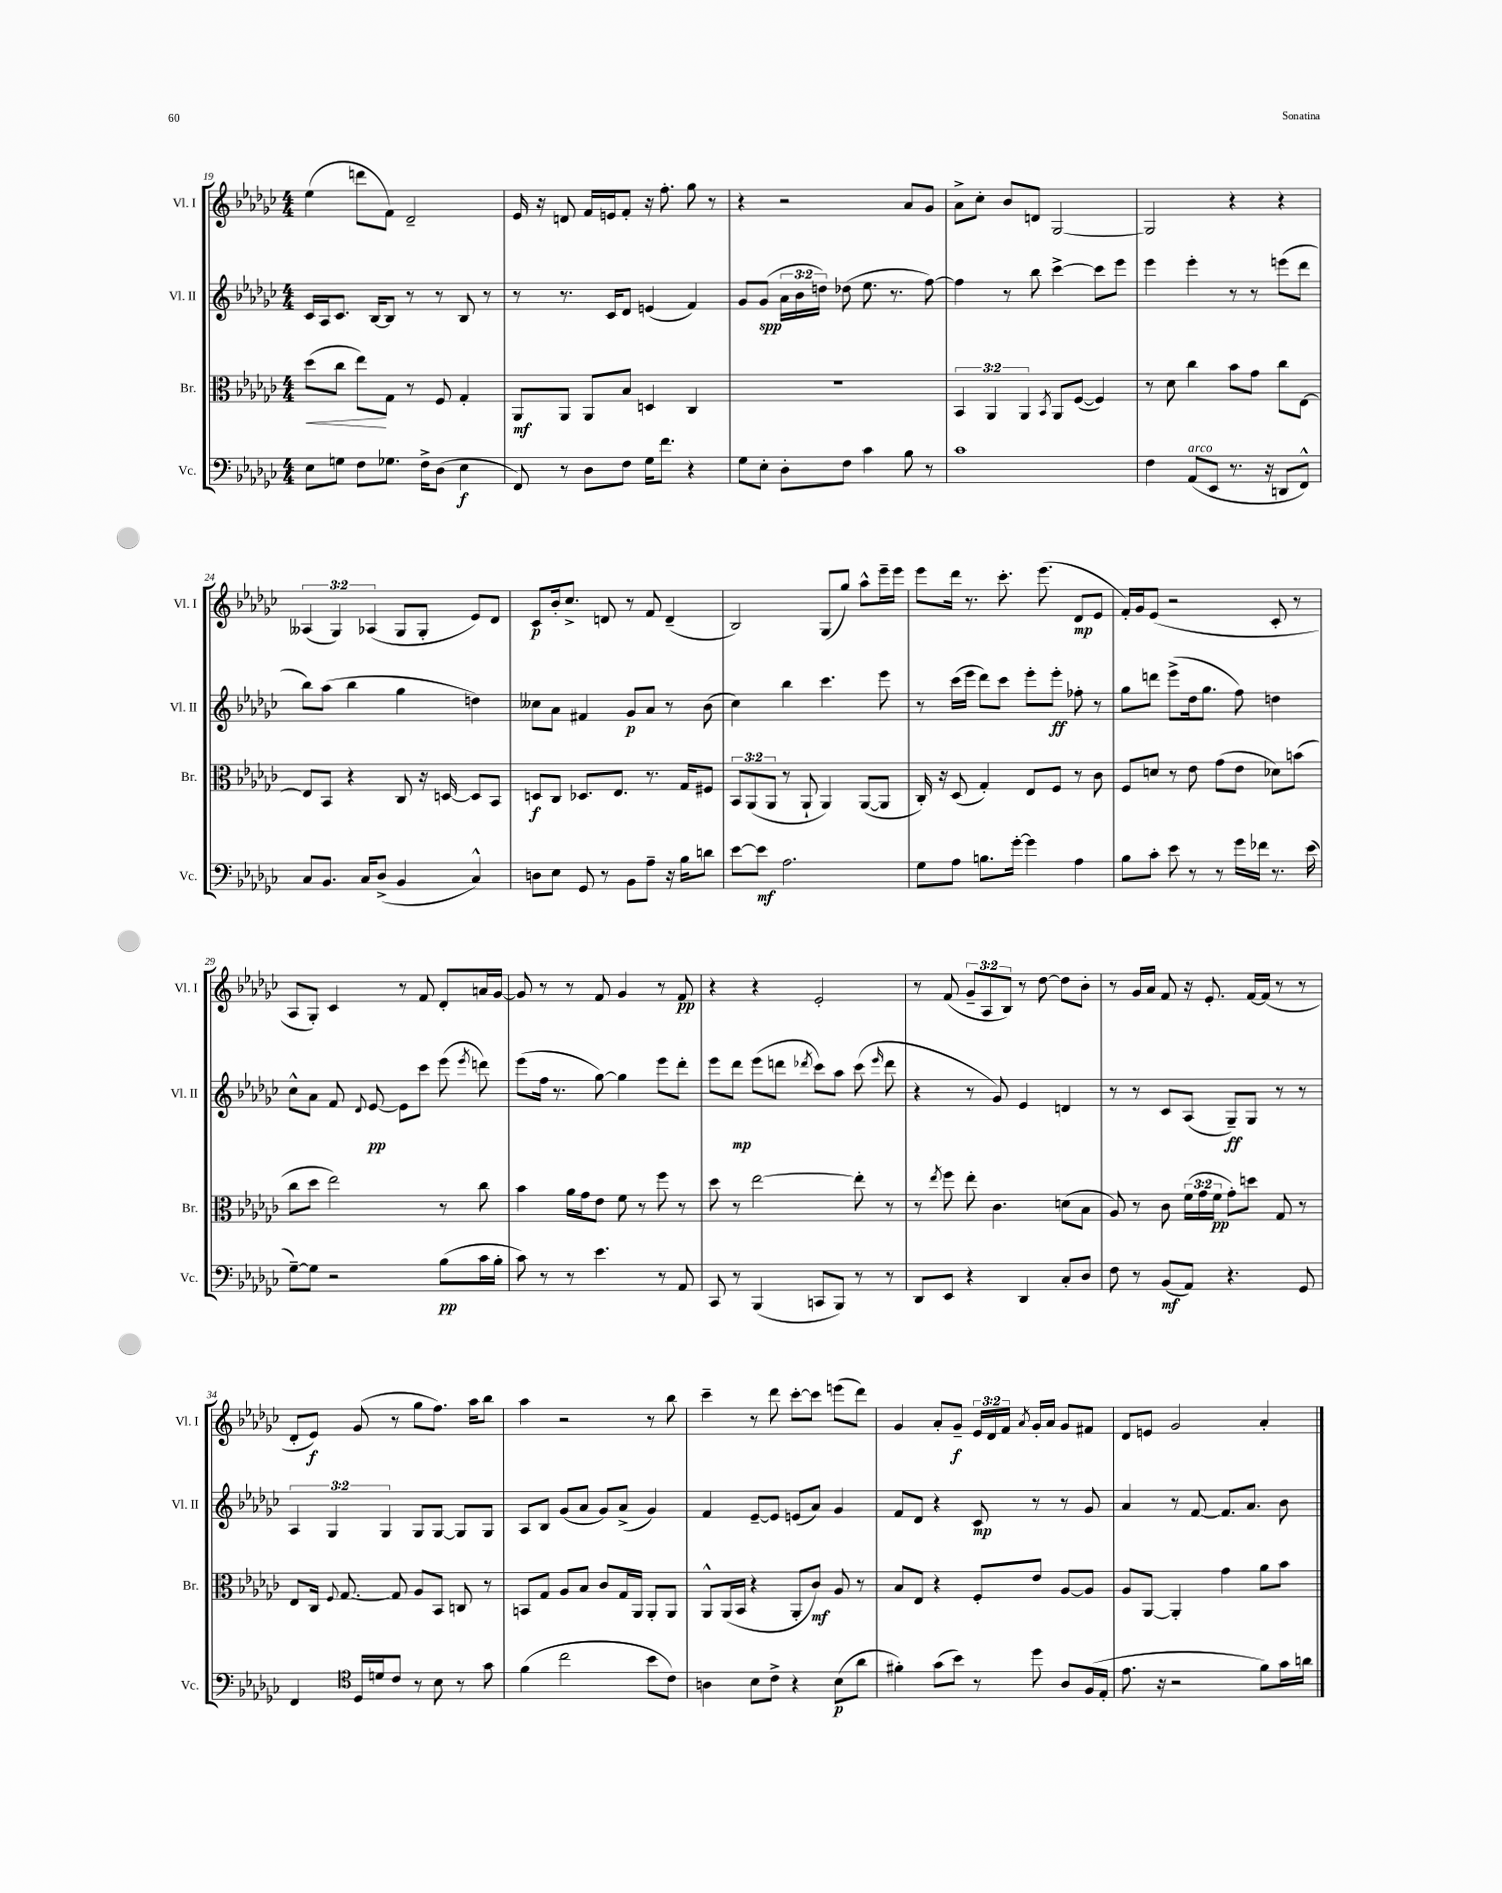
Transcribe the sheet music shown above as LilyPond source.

<<
\new StaffGroup <<
\new Staff = "s0" \with { instrumentName = "Vl. I" shortInstrumentName = "Vl. I" } {
    \clef treble \key ges \major \numericTimeSignature \time 4/4 \override Staff.TupletNumber.text = #tuplet-number::calc-fraction-text
    \autoBeamOff ees''4( d'''8[ f'8]) des'2-- |
    ees'16 r16 d'8 f'16[ e'16 f'8]-. r16 f''8.-. ges''8 r8 |
    r4 r2 aes'8[ ges'8] |
    aes'8[-> ces''8]-. bes'8[ d'8] ges2~ |
    ges2 r4 r4 |
    \tuplet 3/2 { aeses4( ges4) aes4( } ges8[ ges8]-. ees'8[) des'8] |
    ces'8[\p bes'16-. ces''8.]-> d'8 r8 f'8 d'4--( |
    bes2) ges8[( ges''8]) aes''8[-^ ees'''16-- ees'''16] |
    ees'''8[ des'''16] r8. ces'''8.-. ees'''8.( des'8[\mp ees'8] |
    f'16[-.) ges'16 ees'8]( r2 ces'8-. r8 |
    aes8[ ges8]-.) ces'4 r8 f'8 des'8[-. a'16 ges'16]~ |
    ges'8 r8 r8 f'8 ges'4 r8 f'8\pp |
    r4 r4 ees'2-. |
    r8 f'8( \tuplet 3/2 { ges'8[-- aes8 bes8]) } r8 des''8~ des''8[ bes'8]-. |
    r8 ges'16[ aes'16] f'8 r16 ees'8.-. f'16[~ f'16]( r8 r8 |
    des'8[-. ees'8]\f) ges'8( r8 ges''8[ f''8.]) aes''16[ bes''8] |
    aes''4 r2 r8 bes''8 |
    ces'''4-- r8 des'''8 ces'''8[~-. ces'''8] e'''8[( des'''8]) |
    ges'4 aes'8[-. ges'8]--\f \tuplet 3/2 { ees'16[ des'16 f'16] } \acciaccatura { aes'8 } ges'16[-. aes'16] ges'8[ fis'8] |
    des'8[ e'8] ges'2 aes'4-. \bar "|." |
}
\new Staff = "s1" \with { instrumentName = "Vl. II" shortInstrumentName = "Vl. II" } {
    \clef treble \key ges \major \numericTimeSignature \time 4/4 \override Staff.TupletNumber.text = #tuplet-number::calc-fraction-text
    \autoBeamOff ces'16[ aes16 ces'8.] bes16[~ bes8] r8 r8 bes8 r8 |
    r8 r8. ces'16[ des'8] e'4( f'4) |
    ges'8[ ges'8]\spp( \tuplet 3/2 { aes'16[ bes'16 d''16]) } des''8( ees''8. r8. f''8~) |
    f''4 r8 bes''8 ces'''4~-> ces'''8[ ees'''8] |
    ees'''4 ees'''4-. r8 r8 e'''8[( des'''8] |
    bes''8[) aes''8]( bes''4 ges''4 d''4) |
    ceses''8[ aes'8] fis'4 ges'8[\p aes'8] r8 bes'8( |
    ces''4) bes''4 ces'''4. ees'''8 |
    r8 ces'''16[( ees'''16] des'''8[) ces'''8] ees'''8[-. ees'''8]-.\ff fes''8-. r8 |
    ges''8[ d'''8] ees'''8[->( des''16 ges''8.] f''8) d''4 |
    ces''8[-^ aes'8] f'8 \appoggiatura { des'8 } ees'8~\pp ees'8[ ces'''8] ees'''8( \acciaccatura { ees'''8 } d'''8) |
    ees'''8[( f''16] r8. ges''8~) ges''4 ees'''8[ des'''8]-. |
    ees'''8[ des'''8]\mp ees'''8[( d'''8] \acciaccatura { des'''8 } ces'''8[) aes''8] ces'''8( \grace { ees'''16 } des'''8 |
    r4 r8 ges'8) ees'4 d'4 |
    r8 r8 ces'8[ aes8]( ges8[--\ff) ges8] r8 r8 |
    \tuplet 3/2 { aes4 ges4 ges4 } ges8[ ges8]~ ges8[ ges8] |
    aes8[ bes8] ges'8[( aes'8] ges'8[) aes'8]->( ges'4) |
    f'4 ees'8[~-- ees'8] e'8[( aes'8]) ges'4 |
    f'8[ des'8] r4 ces'8\mp r8 r8 ges'8 |
    aes'4 r8 f'8~ f'8.[ aes'8.] bes'8 \bar "|." |
}
\new Staff = "s2" \with { instrumentName = "Br." shortInstrumentName = "Br." } {
    \clef alto \key ges \major \numericTimeSignature \time 4/4 \override Staff.TupletNumber.text = #tuplet-number::calc-fraction-text
    \autoBeamOff des''8[\<( ces''8] ees''8[\!) ges8] r8 f8 ges4-. |
    aes,8[\mf aes,8] aes,8[ bes8] d4 ces4 |
    R1 |
    \tuplet 3/2 { bes,4 aes,4 aes,4 } \acciaccatura { bes,8 } aes,8[ f8]~( f4) |
    r8 des'8 ces''4 bes'8[ ges'8] ces''8[ ees8]~ |
    ees8[ bes,8] r4 ces8 r16 d16~ d8[ bes,8] |
    d8[\f ces8] des8.[ ees8.] r8. ges16[ fis8] |
    \tuplet 3/2 { bes,8[ aes,8( aes,8] } r8 aes,8-! aes,4) aes,8[~( aes,8] |
    ces16-.) r16 des8( ges4-.) ees8[ f8] r8 ces'8 |
    f8[ d'8] r8 ees'8 ges'8[( ees'8] des'8[) b'8]( |
    ces''8[ des''8] ees''2) r8 ces''8 |
    bes'4 aes'16[ ges'16 ees'8] f'8 r8 f''8 r8 |
    des''8 r8 ees''2~ ees''8-. r8 |
    r8 \acciaccatura { ees''8 } f''8 ees''8-. ces'4. d'8[( bes8] |
    aes8) r8 ces'8 \tuplet 3/2 { f'16[( ges'16 f'16]\pp } ges'8[-.) d''8] ges8 r8 |
    ees8[ ces16] \appoggiatura { f8 } ges8.~ ges8 aes8[ bes,8] c8 r8 |
    b,8[ ges8] aes8[ bes8] ces'8[ ges16 aes,16] aes,8[-. aes,8] |
    aes,8[-^ aes,16( bes,16] r4 aes,8[-. ces'8]\mf) aes8 r8 |
    bes8[ ees8] r4 f8[-. ees'8] aes8[~ aes8] |
    aes8[ aes,8]~ aes,4-. ges'4 aes'8[ bes'8] \bar "|." |
}
\new Staff = "s3" \with { instrumentName = "Vc." shortInstrumentName = "Vc." } {
    \clef bass \key ges \major \numericTimeSignature \time 4/4
    \autoBeamOff ees8[ g8] f8[ ges8.] f16[-> des8]( ees4\f |
    f,8) r8 des8[ f8] ges16[ f'8.] r4 |
    ges8[ ees8]-. des8[-. f8] ces'4 bes8 r8 |
    ces'1 |
    f4 aes,8[^\markup { \italic "arco" }( ees,8] r8. r16 d,8[ f,8]-^) |
    ces8[ bes,8.] ces16[ des8]->( bes,4 ces4-^) |
    d8[ ees8] ges,8 r8 bes,8[ aes8]-- r16 bes16[ d'8] |
    ees'8[~ ees'8]\mf aes2. |
    ges8[ aes8] b8.[ ges'16]~-. ges'4 aes4 |
    bes8[ ces'8]-. ees'8 r8 r8 ges'16[ fes'16] r8. ees'16( |
    ges8[~--) ges8] r2 bes8[\pp( ces'16 bes16]-. |
    ces'8) r8 r8 ees'4. r8 aes,8 |
    ces,8 r8 bes,,4( c,8[ bes,,8]) r8 r8 |
    des,8[ ees,8] r4 des,4 ces8[-. des8] |
    f8 r8 bes,8[\mf( aes,8]) r4. ges,8 |
    f,4 \clef tenor des16[ d'16 ces'8] r8 bes8 r8 ges'8 |
    f'4( ces''2 bes'8[ ces'8]) |
    a4 bes8[ ces'8]-> r4 bes8[\p( aes'8] |
    fis'4-.) ges'8[( bes'8]) r8 des''8 aes8[ f16( ees16]-. |
    ees'8. r16 r2 f'8[) ges'16 a'16] \bar "|." |
}
>>
>>
\layout { \context { \Score currentBarNumber = #19 } }
